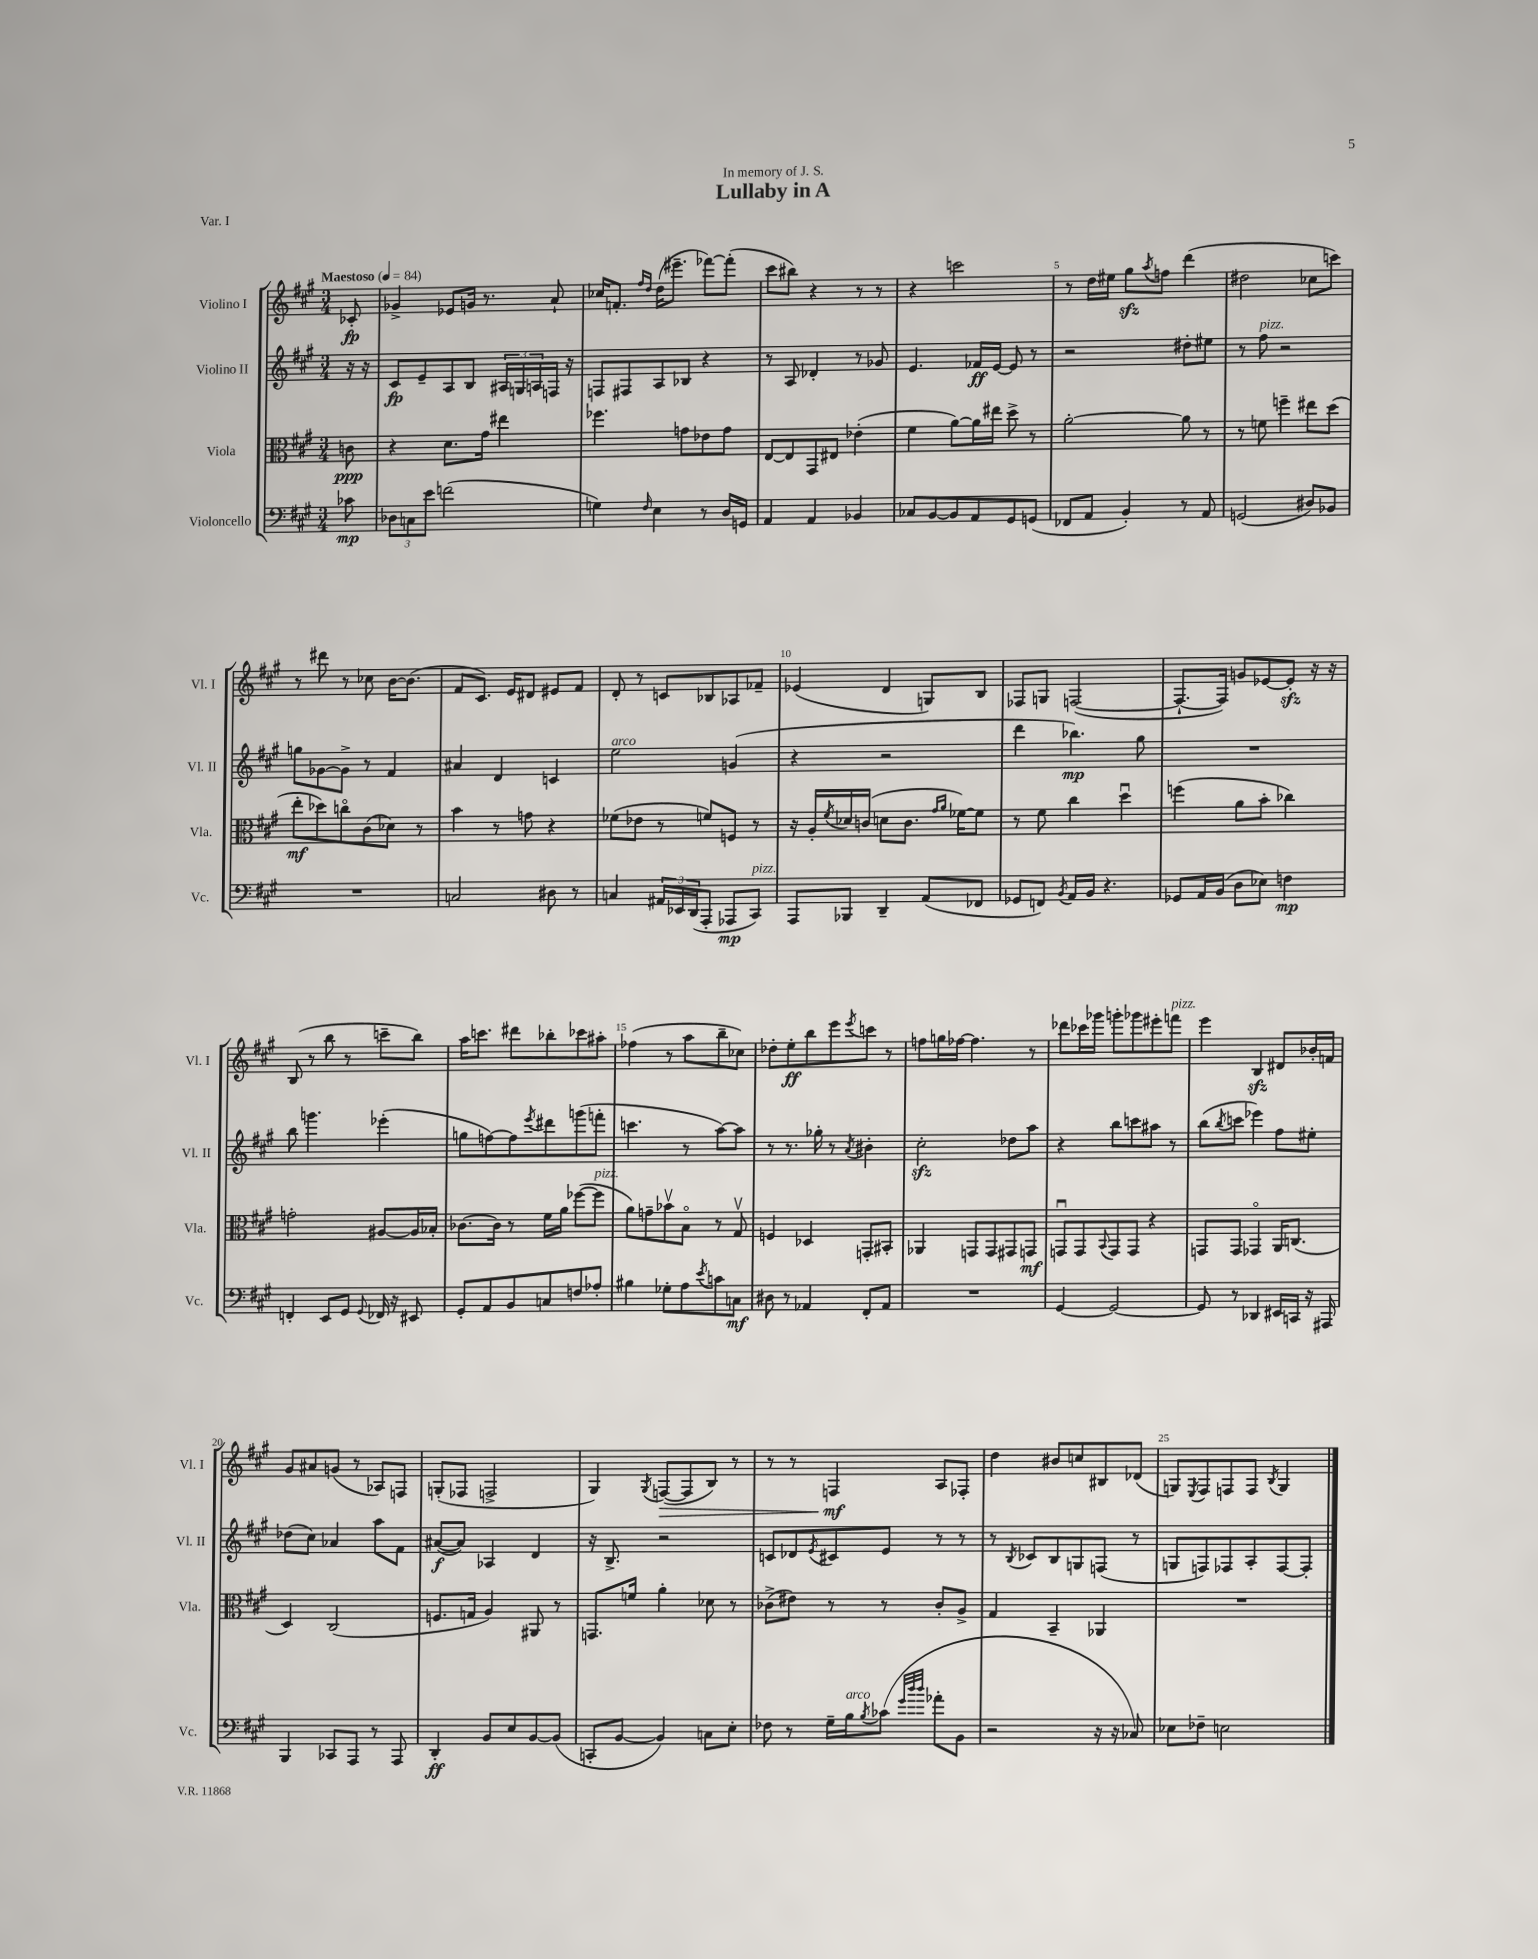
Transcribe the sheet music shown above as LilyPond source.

\header { title = "Lullaby in A" dedication = "In memory of J. S." piece = "Var. I" }
<<
\new StaffGroup <<
\new Staff = "s0" \with { instrumentName = "Violino I" shortInstrumentName = "Vl. I" } {
    \clef treble \key a \major \numericTimeSignature \time 3/4 \partial 8 \tempo "Maestoso" 4 = 84
    ces'8-.\fp |
    ges'4-> ees'8 g'16 r8. a'8-! |
    ces''16 f'8.-. \grace { fis''16 d''16 } d''16( eis'''8.-- fes'''8~) fes'''8-.( |
    cis'''8 bis''8) r4 r8 r8 |
    r4 c'''2 |
    r8 d''16 eis''16 gis''8\sfz \acciaccatura { a''8 } f''8 d'''4( |
    dis''2 ces''8 c'''8) |
    r8 dis'''8 r8 ces''8 b'16~ b'8.( |
    fis'8 cis'8.) e'16 dis'8 eis'8 fis'8 |
    d'8-. r8 c'8 bes8 aes8 fes'8-- |
    ees'4( d'4 g8) b8 |
    fes8 g8 f2~( |
    f8.~-! f16) g'8 ees'8~ ees'8-.\sfz r16 r16 |
    b8( r8 b''8 r8 c'''8-- b''8) |
    a''16 c'''8. dis'''8 bes''8-. ces'''8 ais''8-. |
    fes''4( r8 a''8 b''8-- ces''8) |
    des''8-. e''8-.\ff b''8 e'''8 \acciaccatura { e'''8 } c'''8 r8 |
    f''8 g''16 fes''16~ fes''4. r8 |
    des'''8 ces'''16 ges'''16 g'''8-. ges'''8 eis'''8-. f'''8^\markup { \italic "pizz." } |
    e'''4 b4\sfz dis'8 bes'16-. f'16 |
    gis'8 ais'8 g'8( r8 aes8) f8 |
    g8-.( fes8 f2-> |
    gis4) \acciaccatura { gis8 } f8~\>( f8 b8) r8 |
    r8 r8 f4\mf\! a8 fes8-. |
    d''4 bis'8 c''8 bis8 des'8( |
    g8) \acciaccatura { e8 } fis8 f8 f8 \acciaccatura { b8 } g4 \bar "|." |
}
\new Staff = "s1" \with { instrumentName = "Violino II" shortInstrumentName = "Vl. II" } {
    \clef treble \key a \major \numericTimeSignature \time 3/4 \partial 8
    r16 r16 |
    cis'8\fp e'8-- a8 b8 \tuplet 3/2 { ais16 g16 a16 } f16 r16 |
    f8 fis8 a8 bes8 r4 |
    r8 a8 des'4-. r8 ges'8 |
    e'4. fes'16\ff e'16~ e'8 r8 |
    r2 dis''8-. eis''8 |
    r8 fis''8^\markup { \italic "pizz." } r2 |
    g''8 ges'8~ ges'8-> r8 fis'4 |
    ais'4 d'4 c'4 |
    e''2^\markup { \italic "arco" } g'4( |
    r4 r2 |
    d'''4 bes''4.\mp) gis''8 |
    R2. |
    b''8 g'''4. ees'''4-.( |
    g''8 f''8~) f''8 \acciaccatura { e'''8 } dis'''8 g'''8( f'''8-. |
    c'''4. r8 a''8~) a''8 |
    r8 r8. ges''16-. r8 \acciaccatura { a'8 } bis'4-. |
    cis''2-.\sfz des''8 a''8 |
    r4 b''8 c'''8 ais''8 r8 |
    b''8( \acciaccatura { b''8 } c'''8 ees'''4) fis''8 eis''8-. |
    des''8( cis''8) aes'4 a''8 fis'8 |
    ais'8~\f( ais'8) aes4 d'4 |
    r16 b8.-> r2 |
    c'8 des'8 \acciaccatura { e'8 } cis'8 e'8 r8 r8 |
    r8 \acciaccatura { b8 } ces'8 b8 g8 f8( r8 |
    g8 f8) fes8 a8-. fes8~ fes8-. \bar "|." |
}
\new Staff = "s2" \with { instrumentName = "Viola" shortInstrumentName = "Vla." } {
    \clef alto \key a \major \numericTimeSignature \time 3/4 \partial 8
    c'8\ppp |
    r4 d'8. gis'16 eis''4 |
    fes''4. g'8 ees'8 g'8 |
    e8~ e8 gis,8 eis8 ees'4-.( |
    fis'4 a'8~) a'16 eis''16 d''8-> r8 |
    a'2~-. a'8 r8 |
    r8 f'8 f''4-- eis''8 d''8( |
    e''8-.\mf des''8) c''8\flageolet cis'8( des'8) r8 |
    b'4 r8 g'8 r4 |
    fes'8( ees'8 r8 f'8) f8 r8 |
    r16 a16-. \acciaccatura { fis'8 } des'16 c'16( d'8 c'8. \grace { gis'16 a'16 } fes'16~) fes'8 |
    r8 fis'8 cis''4 d''4\downbow |
    f''4( a'8 b'8-. ces''4) |
    g'2-. ais8~ ais16 bes16-. |
    ces'8.~ ces'16 r8 fis'16 a'16 fes''8~( fes''8^\markup { \italic "pizz." } |
    a'8) g'8-- bes'8\upbow b8\flageolet r8 gis8\upbow |
    f4 des4 g,8-. bis,8-. |
    aes,4 g,8 g,8 gis,8 g,8\mf |
    g,8\downbow g,8 \appoggiatura { b,8 } g,8 g,8 r4 |
    g,8 g,8 ges,4\flageolet a,16 c8.( |
    d4) cis2( |
    f8. g16 a4) ais,8 r8 |
    g,8. f'16 a'4-. des'8 r8 |
    ces'8->( eis'8) r8 r8 ces'8-. a8-> |
    gis4 b,4-- aes,4 |
    R2. \bar "|." |
}
\new Staff = "s3" \with { instrumentName = "Violoncello" shortInstrumentName = "Vc." } {
    \clef bass \key a \major \numericTimeSignature \time 3/4 \partial 8
    ces'8\mp |
    \tuplet 3/2 { des8 c8 e'8 } f'2( |
    g4) \grace { fis16 } e4 r8 d16 g,16 |
    a,4 a,4 bes,4 |
    ces8 b,8~ b,8 a,8 gis,8 g,8( |
    fes,8 a,8 b,4-.) r8 a,8 |
    g,2( dis8) bes,8 |
    R2. |
    c2 dis8 r8 |
    c4 \tuplet 3/2 { ais,16 ees,16 d,16( } a,,8-. aes,,8\mp cis,8^\markup { \italic "pizz." }) |
    a,,8 bes,,8 d,4-- a,8( fes,8 |
    ges,8 f,8) \acciaccatura { b,8 } a,16 b,16 r4. |
    ges,8 a,16 b,16( d8 ees8) f4\mp |
    f,4-. e,8 gis,8 \appoggiatura { gis,8 } fes,16 r16 eis,8 |
    gis,8-. a,8 b,8 c8 f8 aes8-. |
    bis4 ges8-. a8 \acciaccatura { e'8 } c'8 c8\mf |
    dis8 r8 aes,4 fis,8-. aes,8 |
    R2. |
    gis,4~ gis,2~ |
    gis,8 r8 des,4 eis,16 c,16 r16 ais,,16 |
    b,,4 ces,8 a,,8 r8 a,,8 |
    d,4-.\ff b,8 e8 b,8~ b,8( |
    c,8-. b,8~ b,4) c8 e8-. |
    fes8 r8 gis16-- b16^\markup { \italic "arco" } \acciaccatura { b8 } ces'8( \grace { gis'32 d''32 d''32 } aes'8-. b,8 |
    r2 r16 r16 ces8) |
    ees8 fes8-- e2 \bar "|." |
}
>>
>>
\layout { \context { \Score \override BarNumber.break-visibility = ##(#f #t #t) barNumberVisibility = #(every-nth-bar-number-visible 5) } }
